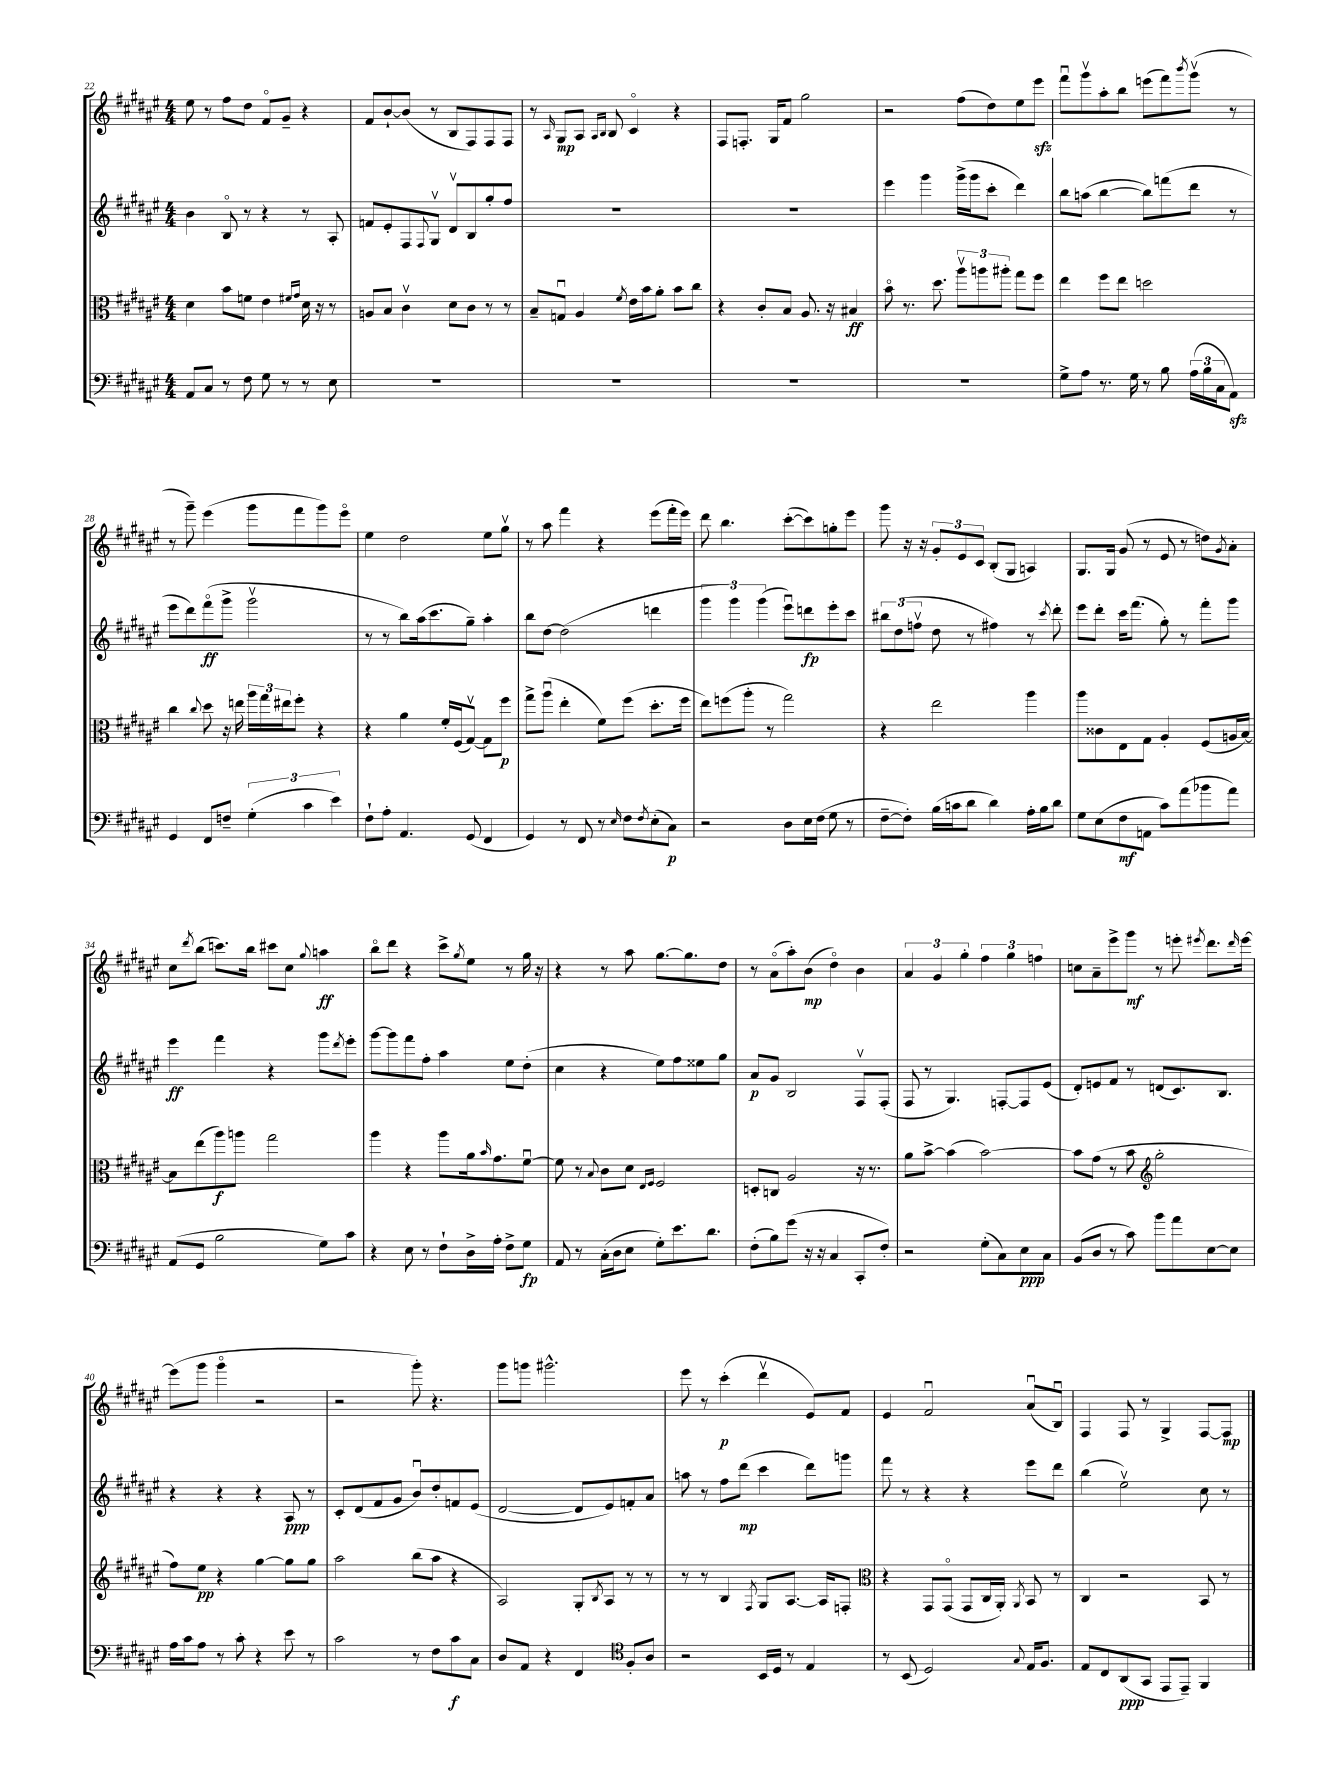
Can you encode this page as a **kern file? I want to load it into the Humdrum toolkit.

**kern	**dynam	**kern	**dynam	**kern	**dynam	**kern	**dynam
*part4	*part4	*part3	*part3	*part2	*part2	*part1	*part1
*staff4	*staff4	*staff3	*staff3	*staff2	*staff2	*staff1	*staff1
*clefF4	*	*clefC3	*	*clefG2	*	*clefG2	*
*k[f#c#g#d#a#e#]	*	*k[f#c#g#d#a#e#]	*	*k[f#c#g#d#a#e#]	*	*k[f#c#g#d#a#e#]	*
*M4/4	*	*M4/4	*	*M4/4	*	*M4/4	*
=22	=22	=22	=22	=22	=22	=22	=22
8AA#/L	.	4d#\	.	4b\	.	8ee#\	.
8C#/J	.	.	.	.	.	8r	.
8r	.	8b\L	.	8B/	.	8ff#\L	.
8F#\	.	8fn\J	.	8r	.	8dd#\J	.
8G#\	.	4e#\	.	4r	.	8f#/L	.
8r	.	.	.	.	.	8g#~/J	.
.	.	16qqf#X/LL	.	.	.	.	.
.	.	16qqg#/JJ	.	.	.	.	.
8r	.	16d#\	.	8r	.	4r	.
.	.	16r	.	.	.	.	.
8E#\	.	8r	.	8A#'/	.	.	.
=23	=23	=23	=23	=23	=23	=23	=23
1r	.	8An/L	.	8fn/L	.	8f#/L	.
.	.	8B/J	.	8e#'/	.	[8b`/	.
.	.	4c#v\	.	8F#/	.	(8b/J]	.
.	.	.	.	8qqF#/	.	.	.
.	.	.	.	8G#v/J	.	8r	.
.	.	8d#\L	.	8d#v/L	.	8B/L	.
.	.	8c#\J	.	8B/	.	8F#/)	.
.	.	8r	.	8gg#'/	.	8F#/	.
.	.	8r	.	8ff#/J	.	8F#/J	.
=24	=24	=24	=24	=24	=24	=24	=24
1r	.	8B~/L	.	1r	.	8r	.
.	.	.	.	.	.	16qqA#/	.
.	.	8Gnu/J	.	.	.	8G#/L	mp
.	.	4A#/	.	.	.	8A#/J	.
.	.	.	.	.	.	16qqA#/LL	.
.	.	.	.	.	.	16qqB/JJ	.
.	.	.	.	.	.	8B/	.
.	.	8qf#/	.	.	.	.	.
.	.	16e#\LL	.	.	.	4c#/	.
.	.	16b\J	.	.	.	.	.
.	.	8a#'\J	.	.	.	.	.
.	.	8b\L	.	.	.	4r	.
.	.	8cc#\J	.	.	.	.	.
=25	=25	=25	=25	=25	=25	=25	=25
1r	.	4r	.	1r	.	8F#/L	.
.	.	.	.	.	.	8.Fn'/J	.
.	.	8c#'/L	.	.	.	.	.
.	.	.	.	.	.	16G#/KL	.
.	.	8B/J	.	.	.	8f#/J	.
.	.	8.A#/	.	.	.	2gg#\	.
.	.	16r	.	.	.	.	.
.	.	4B#X/	ff	.	.	.	.
=26	=26	=26	=26	=26	=26	=26	=26
1r	.	8b\	.	4eee#\	.	2r	.
.	.	8.r	.	.	.	.	.
.	.	.	.	4ggg#\	.	.	.
.	.	8.dd#\	.	.	.	.	.
.	.	12aa#v\L	.	(16ggg#^\LL	.	(8ff#\L	.
.	.	.	.	16ggg#\J	.	.	.
.	.	12aan\	.	.	.	.	.
.	.	.	.	8ccc#'\J	.	8dd#\)	.
.	.	12aa#X'\J	.	.	.	.	.
.	.	8gg#\L	.	4ddd#\)	.	8ee#\	.
.	.	8ff#\J	.	.	.	8eee#zz\J	.
=27	=27	=27	=27	=27	=27	=27	=27
8G#^\L	.	4ee#\	.	8bb\L	.	8fff#u\L	.
8A#\J	.	.	.	(8aan\J	.	8ggg#v\	.
8.r	.	8ff#\L	.	[4bb\	.	8aa#'\	.
.	.	8ee#\J	.	.	.	8bb\J	.
16G#\	.	.	.	.	.	.	.
8r	.	2ddn\	.	8bb\L])	.	(8eeen\L	.
8B\	.	.	.	(8fffn\	.	8fff#\)	.
.	.	.	.	.	.	8qbbb/	.
(24A#\LL	.	.	.	8ddd#\J	.	(8ggg#v\J	.
24B\	.	.	.	.	.	.	.
24C#\J	.	.	.	.	.	.	.
8AA#zz\J)	.	.	.	8r	.	8r	.
!!LO:LB:g=z
=28	=28	=28	=28	=28	=28	=28	=28
4GG#/	.	4cc#\	.	8eee#\L	.	8r	.
.	.	.	.	8ddd#\)	.	8ggg#~\)	.
.	.	8qqcc#/	.	.	.	.	.
8FF#/L	.	8dd#\	.	(8fff#\	ff	(4eee#\	.
8Fn~/J	.	16r	.	8ggg#^\J	.	.	.
.	.	16een\	.	.	.	.	.
(6G#'\	.	24aa#\LL	.	2ggg#v\	.	8ggg#\L	.
.	.	24gg#\	.	.	.	.	.
.	.	24ee#X\J	.	.	.	.	.
.	.	8ff#'\J	.	.	.	8fff#\	.
6c#\	.	.	.	.	.	.	.
.	.	4r	.	.	.	8ggg#\)	.
6e#\)	.	.	.	.	.	.	.
.	.	.	.	.	.	8eee#\J	.
=29	=29	=29	=29	=29	=29	=29	=29
8F#`\L	.	4r	.	8r	.	4ee#\	.
8A#'\J	.	.	.	8r	.	.	.
4.AA#/	.	4a#\	.	8bb\L)	.	2dd#\	.
.	.	.	.	(16aa#\k	.	.	.
.	.	.	.	8.ccc#\	.	.	.
.	.	16f#'/LL	.	.	.	.	.
.	.	(16F#/J	.	.	.	.	.
(8GG#/	.	[8G#v/J)	.	8gg#~\J)	.	.	.
4FF#/	.	8G#\L]	.	4aa#'\	.	8ee#\L	.
.	.	8ff#\J	p	.	.	8gg#v\J	.
=30	=30	=30	=30	=30	=30	=30	=30
4GG#/)	.	8gg#^\L	.	8bb\L	.	8r	.
.	.	(8aa#u\J	.	[8dd#\J	.	8aa#\	.
8r	.	4ee#'\	.	(2dd#\]	.	4fff#\	.
8FF#/	.	.	.	.	.	.	.
8r	.	8f#\L)	.	.	.	4r	.
16qqE#/	.	.	.	.	.	.	.
8F#\L	.	(8ff#\J	.	.	.	.	.
8qF#/	.	.	.	.	.	.	.
(8E#'\	.	8.dd#'\L	.	4dddn\	.	(8eee#\L	.
8C#\J)	p	.	.	.	.	16fff#'\L	.
.	.	16ff#\Jk	.	.	.	16eee#\JJ)	.
=31	=31	=31	=31	=31	=31	=31	=31
2r	.	8ee#\L)	.	6ggg#\	.	8ddd#\	.
.	.	(8ffn\	.	.	.	4.bb\	.
.	.	.	.	6ggg#\)	.	.	.
.	.	8aa#'\J	.	.	.	.	.
.	.	.	.	(6ggg#\	.	.	.
.	.	8r	.	.	.	.	.
8D#\L	.	2gg#\)	.	8eee#u\L)	.	([8ccc#'\L	.
16E#\L	.	.	.	8dddn\	fp	8ccc#\])	.
(16F#\JJ	.	.	.	.	.	.	.
8G#\	.	.	.	8eee#'\	.	8ggn'\	.
8r	.	.	.	8ccc#\J	.	8eee#\J	.
=32	=32	=32	=32	=32	=32	=32	=32
[8F#~\L	.	4r	.	12bb#X\L	.	8ggg#\	.
.	.	.	.	(12dd#\	.	.	.
8F#'\J])	.	.	.	.	.	16r	.
.	.	.	.	12ffnv\J	.	.	.
.	.	.	.	.	.	16r	.
(16B\LL	.	2ee#\	.	8dd#\	.	12g#'/L	.
16cn\J	.	.	.	.	.	.	.
.	.	.	.	.	.	12e#/	.
8d#\J	.	.	.	8r	.	.	.
.	.	.	.	.	.	12c#/J	.
4d#\)	.	.	.	4ff#X\)	.	(8B'/L	.
.	.	.	.	.	.	8G#/J	.
16A#'\LL	.	4aa#\	.	8r	.	4An/)	.
16B\J	.	.	.	.	.	.	.
.	.	.	.	8qccc#/	.	.	.
8d#\J	.	.	.	8ddd#'\	.	.	.
=33	=33	=33	=33	=33	=33	=33	=33
8G#\L	.	8aa#\L	.	8eee#\L	.	8.G#/L	.
(8E#\	.	8c##X\	.	8ddd#'\J	.	.	.
.	.	.	.	.	.	16G#/Jk	.
8F#\	mf	8E#\	.	16ccc#\KL	.	(8g#/	.
.	.	.	.	(8.fff#\J	.	.	.
8AAn\J	.	8G#\J	.	.	.	8r	.
8c#\L)	.	4A#'/	.	8gg#'\)	.	8e#/	.
(8a#\	.	.	.	8r	.	8r	.
8b-X\	.	(8F#/L	.	8fff#'\L	.	8ddn\L)	.
.	.	.	.	.	.	8qg#/	.
8a#\J)	.	16An/L	.	8ggg#\J	.	8a#'\J	.
.	.	[16B/JJ)	.	.	.	.	.
!!LO:LB:g=z
=34	=34	=34	=34	=34	=34	=34	=34
(8AA#/L	.	8B\L]	.	4eee#\	ff	8cc#\L	.
.	.	.	.	.	.	8qddd#/	.
8GG#/J	.	(8ee#\	.	.	.	(8bb\J	.
2B\	.	8aa#\)	f	4fff#\	.	8.cccn\L)	.
.	.	8aan\J	.	.	.	.	.
.	.	.	.	.	.	16bb\Jk	.
.	.	2gg#\	.	4r	.	8ccc#X\L	.
.	.	.	.	.	.	8cc#\J	.
.	.	.	.	.	.	8qqgg#/	.
8G#\L)	.	.	.	8ggg#\L	.	4aan\	ff
.	.	.	.	8qddd#/	.	.	.
8c#\J	.	.	.	8eee#'\J	.	.	.
=35	=35	=35	=35	=35	=35	=35	=35
4r	.	4aa#\	.	[8ggg#\L	.	8bb\L	.
.	.	.	.	8ggg#\]	.	8ddd#\J	.
8E#\	.	4r	.	8fff#\	.	4r	.
8r	.	.	.	8ff#'\J	.	.	.
8F#`\L	.	8aa#\L	.	4aa#\	.	8ccc#^\L	.
.	.	.	.	.	.	8qgg#/	.
16D#^\L	.	16a#\k	.	.	.	8ee#\J	.
.	.	16qqb/	.	.	.	.	.
16A#'\JJ	.	8.g#\	.	.	.	.	.
8F#^\L	.	.	.	8ee#\L	.	8r	.
8G#\J	fp	[8f#u\J	.	(8dd#'\J	.	16gg#\	.
.	.	.	.	.	.	16r	.
=36	=36	=36	=36	=36	=36	=36	=36
8AA#/	.	8f#\]	.	4cc#\	.	4r	.
8r	.	8r	.	.	.	.	.
.	.	8qqB/	.	.	.	.	.
(16C#'\LL	.	8c#\L	.	4r	.	8r	.
16D#\J	.	.	.	.	.	.	.
8E#\J	.	8d#\J	.	.	.	8aa#\	.
.	.	16qqE#/LL	.	.	.	.	.
.	.	16qqF#/JJ	.	.	.	.	.
8G#'\L)	.	2F#/	.	8ee#\L)	.	[8.gg#\L	.
8.e#\	.	.	.	8ff#\	.	.	.
.	.	.	.	.	.	8.gg#\]	.
.	.	.	.	8ee##X\	.	.	.
8.d#\J	.	.	.	.	.	.	.
.	.	.	.	8gg#\J	.	8dd#\J	.
=37	=37	=37	=37	=37	=37	=37	=37
(8F#'\L	.	8Dn'/L	.	8a#/L	p	8r	.
8B\)	.	8Cn/J	.	8g#/J	.	(8a#\L	.
(8g#\J	.	2A#/	.	2B/	.	8aa#'\)	.
16r	.	.	.	.	.	(8b\J	mp
16r	.	.	.	.	.	.	.
4C#/	.	.	.	.	.	4dd#\)	.
8CC#'/L	.	16r	.	8F#v/L	.	4b\	.
.	.	8.r	.	.	.	.	.
8F#'/J)	.	.	.	(8F#'/J	.	.	.
=38	=38	=38	=38	=38	=38	=38	=38
2r	.	8a#\L	.	8F#/	.	6a#/	.
.	.	[8b^\J	.	8r	.	.	.
.	.	.	.	.	.	6g#/	.
.	.	(4b\]	.	4.G#/)	.	.	.
.	.	.	.	.	.	6gg#'\	.
(8G#'\L	.	[2b\)	.	.	.	6ff#\	.
8C#\)	.	.	.	[8Fn'/L	.	.	.
.	.	.	.	.	.	6gg#\	.
8E#\	ppp	.	.	8F/]	.	.	.
.	.	.	.	.	.	6ffn\	.
8C#\J	.	.	.	(8e#/J	.	.	.
=39	=39	=39	=39	=39	=39	=39	=39
(8BB/L	.	8b\L]	.	8d#'/L)	.	8ccn\L	.
8D#/J	.	(8g#\J	.	8en/	.	8a#~\	.
8r	.	8r	.	8f#/J	.	8eee#^\	.
8c#\)	.	8b\	.	8r	.	8ggg#\J	mf
*	*	*clefG2	*	*	*	*	*
8b\L	.	2gg#'\	.	(8dn/L	.	8r	.
8a#\	.	.	.	8.c#/)	.	8eeen'\	.
.	.	.	.	.	.	8qeee#X/	.
[8E#\	.	.	.	.	.	8.ddd#\L	.
.	.	.	.	8.B/J	.	.	.
8E#\J]	.	.	.	.	.	.	.
.	.	.	.	.	.	16qqddd#/	.
.	.	.	.	.	.	[16eee#\Jk	.
!!LO:LB:g=z
=40	=40	=40	=40	=40	=40	=40	=40
16A#\LL	.	8ff#\L)	.	4r	.	(8eee#\L]	.
16c#\J	.	.	.	.	.	.	.
8A#\J	.	8ee#\J	pp	.	.	8ggg#\J	.
8r	.	4r	.	4r	.	4ggg#\	.
8c#'\	.	.	.	.	.	.	.
4r	.	[4gg#\	.	4r	.	2r	.
8e#\	.	8gg#\L]	.	8A#/	ppp	.	.
8r	.	8gg#\J	.	8r	.	.	.
=41	=41	=41	=41	=41	=41	=41	=41
2c#\	.	2aa#\	.	8c#'/L	.	2r	.
.	.	.	.	(8d#/	.	.	.
.	.	.	.	8f#/	.	.	.
.	.	.	.	8g#/J	.	.	.
8r	.	(8bb\L	.	8bu/L)	.	8ggg#'\)	.
8F#\L	.	8aa#\J	.	8dd#'/	.	4.r	.
8c#\	f	4r	.	8fn/	.	.	.
8C#\J	.	.	.	(8e#/J	.	.	.
=42	=42	=42	=42	=42	=42	=42	=42
8D#/L	.	2A#/)	.	[2d#/	.	8ggg#\L	.
8AA#/J	.	.	.	.	.	8gggn\J	.
4r	.	.	.	.	.	2.ggg#X^^\	.
4FF#/	.	8G#'/L	.	8d#/L]	.	.	.
.	.	8qB/	.	.	.	.	.
.	.	8A#/J	.	8e#/)	.	.	.
*clefC4	*	*	*	*	*	*	*
8F#'/L	.	8r	.	8fn'/	.	.	.
8A#/J	.	8r	.	8a#/J	.	.	.
=43	=43	=43	=43	=43	=43	=43	=43
2r	.	8r	.	8aan\	.	8eee#\	.
.	.	8r	.	8r	.	8r	.
.	.	4B/	.	8ff#\L	.	(4ccc#'\	p
.	.	.	.	(8ddd#\J	mp	.	.
.	.	8qF#/	.	.	.	.	.
16BB/LL	.	8G#/L	.	4ccc#\	.	4ddd#v\	.
16D#/JJ	.	.	.	.	.	.	.
8r	.	[8.A#/J	.	.	.	.	.
4E#/	.	.	.	8ddd#\L)	.	8e#/L)	.
.	.	16A#/KL]	.	.	.	.	.
.	.	8Fn'/J	.	8gggn\J	.	8f#/J	.
=44	=44	=44	=44	=44	=44	=44	=44
*	*	*clefC3	*	*	*	*	*
8r	.	4r	.	8fff#\	.	4e#/	.
(8BB/	.	.	.	8r	.	.	.
2D#/)	.	8GG#/L	.	4r	.	2f#u/	.
.	.	(8GG#/J	.	.	.	.	.
.	.	8GG#/L	.	4r	.	.	.
.	.	16C#/L	.	.	.	.	.
.	.	16AA#'/JJ)	.	.	.	.	.
8qqG#/	.	8qAA#/	.	.	.	.	.
16E#/KL	.	8BB/	.	8eee#\L	.	(8a#u/L	.
8.F#/J	.	.	.	.	.	.	.
.	.	8r	.	8ddd#\J	.	8Bu/J)	.
=45	=45	=45	=45	=45	=45	=45	=45
8E#/L	.	4C#/	.	(4bb\	.	4F#/	.
8C#/	.	.	.	.	.	.	.
(8AA#/	ppp	2r	.	2ee#v\)	.	8F#/	.
8GG#/J	.	.	.	.	.	8r	.
8EE#/L	.	.	.	.	.	4G#^/	.
8EE#~/J)	.	.	.	.	.	.	.
4FF#/	.	8BB/	.	8cc#\	.	[8F#/L	.
.	.	8r	.	8r	.	8F#/J]	mp
==	==	==	==	==	==	==	==
*-	*-	*-	*-	*-	*-	*-	*-
